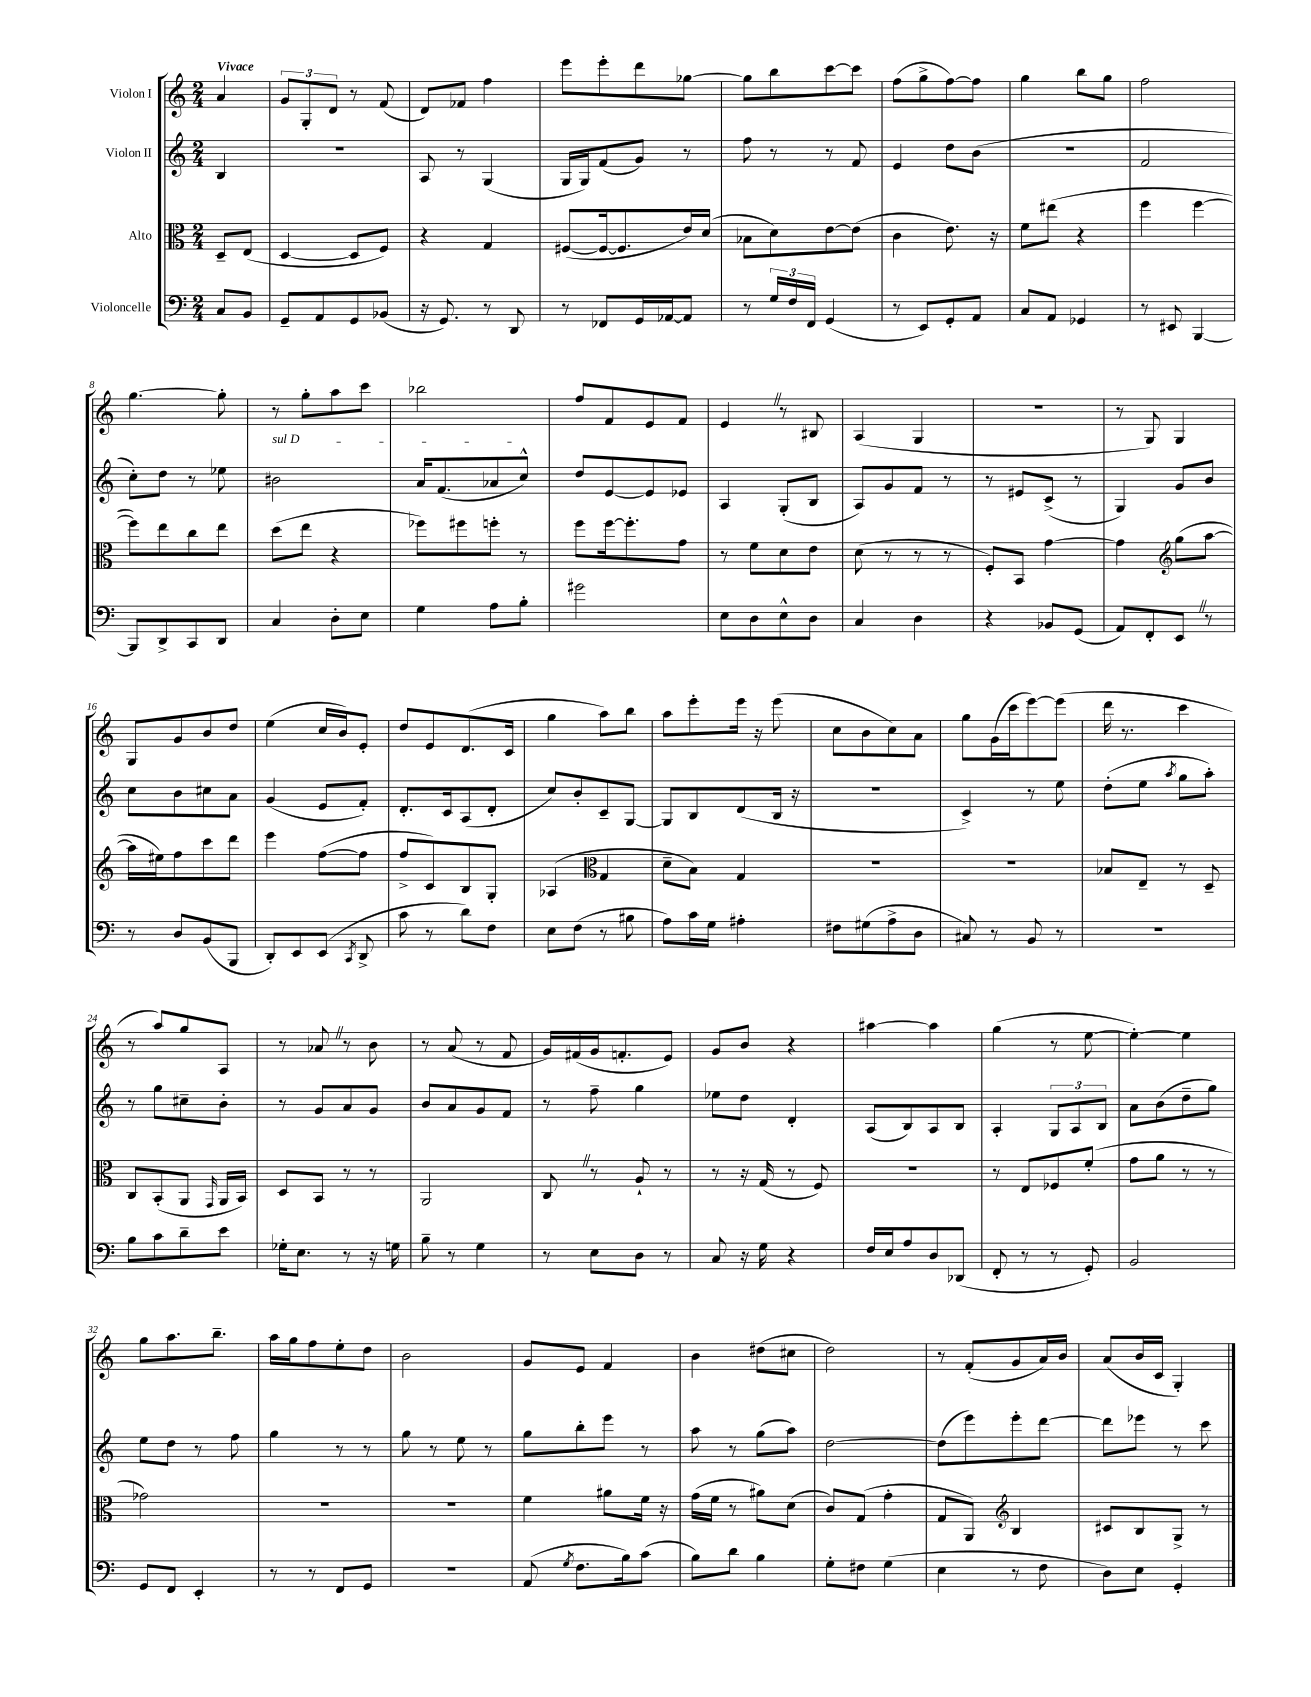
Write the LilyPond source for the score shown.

<<
\new StaffGroup <<
\new Staff = "s0" \with { instrumentName = "Violon I" } {
    \clef treble \key c \major \numericTimeSignature \time 2/4 \partial 4 \tempo "Vivace"
    \autoBeamOff a'4 |
    \tuplet 3/2 { g'8[ g8-. d'8] } r8 f'8( |
    d'8[) fes'8] f''4 |
    e'''8[ e'''8-. d'''8 ges''8]~ |
    ges''8[ b''8 c'''8~ c'''8] |
    f''8[( g''8-> f''8~) f''8] |
    g''4 b''8[ g''8] |
    f''2 |
    g''4.~ g''8-. |
    r8 g''8[-. a''8 c'''8] |
    bes''2 |
    f''8[ f'8 e'8 f'8] |
    e'4 \once \override BreathingSign.text = \markup { \musicglyph "scripts.caesura.straight" } \breathe r8 bis8 |
    a4( g4 |
    r2 |
    r8 g8) g4 |
    g8[ g'8 b'8 d''8] |
    e''4( c''16[ b'16) e'8]-. |
    d''8[ e'8 d'8.( c'16] |
    g''4 a''8[) b''8] |
    a''8[ e'''8-. e'''16] r16 e'''8( |
    c''8[ b'8 c''8) a'8] |
    g''8[ g'16( c'''16 e'''8~) e'''8]( |
    d'''16 r8. c'''4 |
    r8 a''8[) g''8 a8] |
    r8 aes'8 \once \override BreathingSign.text = \markup { \musicglyph "scripts.caesura.straight" } \breathe r8 b'8 |
    r8 a'8( r8 f'8 |
    g'16[) fis'16( g'16 f'8.-. e'8]) |
    g'8[ b'8] r4 |
    ais''4~ ais''4 |
    g''4( r8 e''8~ |
    e''4~-.) e''4 |
    g''8[ a''8. b''8.]-- |
    a''16[ g''16 f''8 e''8-. d''8] |
    b'2 |
    g'8[ e'8] f'4 |
    b'4 dis''8[( cis''8] |
    d''2) |
    r8 f'8[-.( g'8 a'16) b'16] |
    a'8[( b'16 c'16] g4-.) \bar "|." |
}
\new Staff = "s1" \with { instrumentName = "Violon II" } {
    \clef treble \key c \major \numericTimeSignature \time 2/4 \partial 4
    \autoBeamOff b4 |
    r2 |
    a8 r8 g4( |
    g16[ g16) f'8( g'8]) r8 |
    f''8 r8 r8 f'8 |
    e'4 d''8[ b'8]( |
    R2 |
    f'2 |
    c''8[-.) d''8] r8 ees''8 |
    \once \override TextSpanner.bound-details.left.text = \markup { \italic "sul D" } bis'2\startTextSpan |
    a'16[ f'8.( aes'8 c''8]-^\stopTextSpan) |
    d''8[ e'8~ e'8 ees'8] |
    a4 g8[-.( b8] |
    a8[) g'8 f'8] r8 |
    r8 eis'8[ c'8]->( r8 |
    g4) g'8[ b'8] |
    c''8[ b'8 cis''8 a'8] |
    g'4( e'8[ f'8]-.) |
    d'8.[-. c'16 a8( d'8]-. |
    c''8[) b'8-. c'8-- g8]~ |
    g8[ b8 d'8( b16] r16 |
    R2 |
    c'4->) r8 e''8 |
    d''8[-.( e''8] \acciaccatura { a''8 } g''8[ a''8]-.) |
    r8 g''8[ cis''8-- b'8]-. |
    r8 g'8[ a'8 g'8] |
    b'8[ a'8 g'8 f'8] |
    r8 f''8-- g''4 |
    ees''8[ d''8] d'4-. |
    a8[( b8) a8 b8] |
    a4-. \tuplet 3/2 { g8[ a8 b8] } |
    a'8[ b'8( d''8-- g''8]) |
    e''8[ d''8] r8 f''8 |
    g''4 r8 r8 |
    g''8 r8 e''8 r8 |
    g''8[ b''8-. e'''8] r8 |
    a''8 r8 g''8[( a''8]) |
    d''2~ |
    d''8[( e'''8) e'''8-. d'''8]~ |
    d'''8[ ees'''8] r8 c'''8 \bar "|." |
}
\new Staff = "s2" \with { instrumentName = "Alto" } {
    \clef alto \key c \major \numericTimeSignature \time 2/4 \partial 4
    \autoBeamOff d8[-- e8]( |
    d4~ d8[ f8]) |
    r4 g4 |
    fis8[~( fis16~ fis8. e'16) d'16]( |
    bes8[ d'8) e'8~ e'8]( |
    c'4 e'8.) r16 |
    f'8[ eis''8]( r4 |
    f''4 f''4~ |
    f''8[) e''8 c''8 e''8] |
    d''8[( e''8] r4 |
    fes''8[) fis''8 f''8]-. r8 |
    f''8[ f''16~ f''8.-. g'8] |
    r8 f'8[ d'8 e'8] |
    d'8( r8 r8 r8 |
    f8[-.) b,8] g'4~ |
    g'4 \clef treble g''8[( a''8]~ |
    a''16[ eis''16) f''8 c'''8 d'''8] |
    e'''4 f''8[~( f''8] |
    f''8[-> c'8) b8 g8]-. |
    aes4( \clef alto g4 |
    d'8[-- b8]) g4 |
    R2 |
    r2 |
    bes8[ e8]-- r8 d8-- |
    c8[ b,8-.( a,8] \grace { g,16 } a,16[ b,16]) |
    d8[ b,8] r8 r8 |
    a,2 |
    c8 \once \override BreathingSign.text = \markup { \musicglyph "scripts.caesura.straight" } \breathe r8 a8-! r8 |
    r8 r16 g16( r8 f8) |
    r2 |
    r8 e8[ fes8 f'8]-.( |
    g'8[ a'8] r8 r8 |
    ges'2) |
    R2 |
    R2 |
    f'4 ais'8[ f'16] r16 |
    g'16[( f'16] r8 ais'8[) d'8]( |
    c'8[) g8]( g'4-. |
    g8[ a,8]) \clef treble b4 |
    cis'8[ b8 g8]-> r8 \bar "|." |
}
\new Staff = "s3" \with { instrumentName = "Violoncelle" } {
    \clef bass \key c \major \numericTimeSignature \time 2/4 \partial 4
    \autoBeamOff c8[ b,8] |
    g,8[-- a,8 g,8 bes,8]( |
    r16 g,8.) r8 d,8 |
    r8 fes,8[ g,16 aes,16~ aes,8] |
    r8 \tuplet 3/2 { g16[ f16 f,16] } g,4( |
    r8 e,8[) g,8-. a,8] |
    c8[ a,8] ges,4 |
    r8 eis,8 b,,4~ |
    b,,8[ d,8-> c,8 d,8] |
    c4 d8[-. e8] |
    g4 a8[ b8]-. |
    gis'2 |
    e8[ d8 e8-^ d8] |
    c4 d4 |
    r4 bes,8[ g,8]( |
    a,8[) f,8-. e,8] \once \override BreathingSign.text = \markup { \musicglyph "scripts.caesura.straight" } \breathe r8 |
    r8 d8[ b,8( b,,8] |
    d,8[-.) e,8 e,8]( \acciaccatura { c,8 } d,8-> |
    c'8 r8 d'8[) f8] |
    e8[ f8]( r8 bis8 |
    a8[) c'16 g16] ais4-. |
    fis8[ gis8( a8-> d8] |
    cis8) r8 b,8 r8 |
    R2 |
    b8[ c'8 d'8-- e'8] |
    ges16[-. e8.] r8 r16 g16 |
    b8-- r8 g4 |
    r8 e8[ d8] r8 |
    c8 r16 g16 r4 |
    f16[ e16 a8 d8 des,8]( |
    f,8-. r8 r8 g,8-.) |
    b,2 |
    g,8[ f,8] e,4-. |
    r8 r8 f,8[ g,8] |
    r2 |
    a,8( \acciaccatura { g8 } f8.[ b16) c'8]( |
    b8[) d'8] b4 |
    g8[-. fis8] g4( |
    e4 r8 f8 |
    d8[) e8] g,4-. \bar "|." |
}
>>
>>
